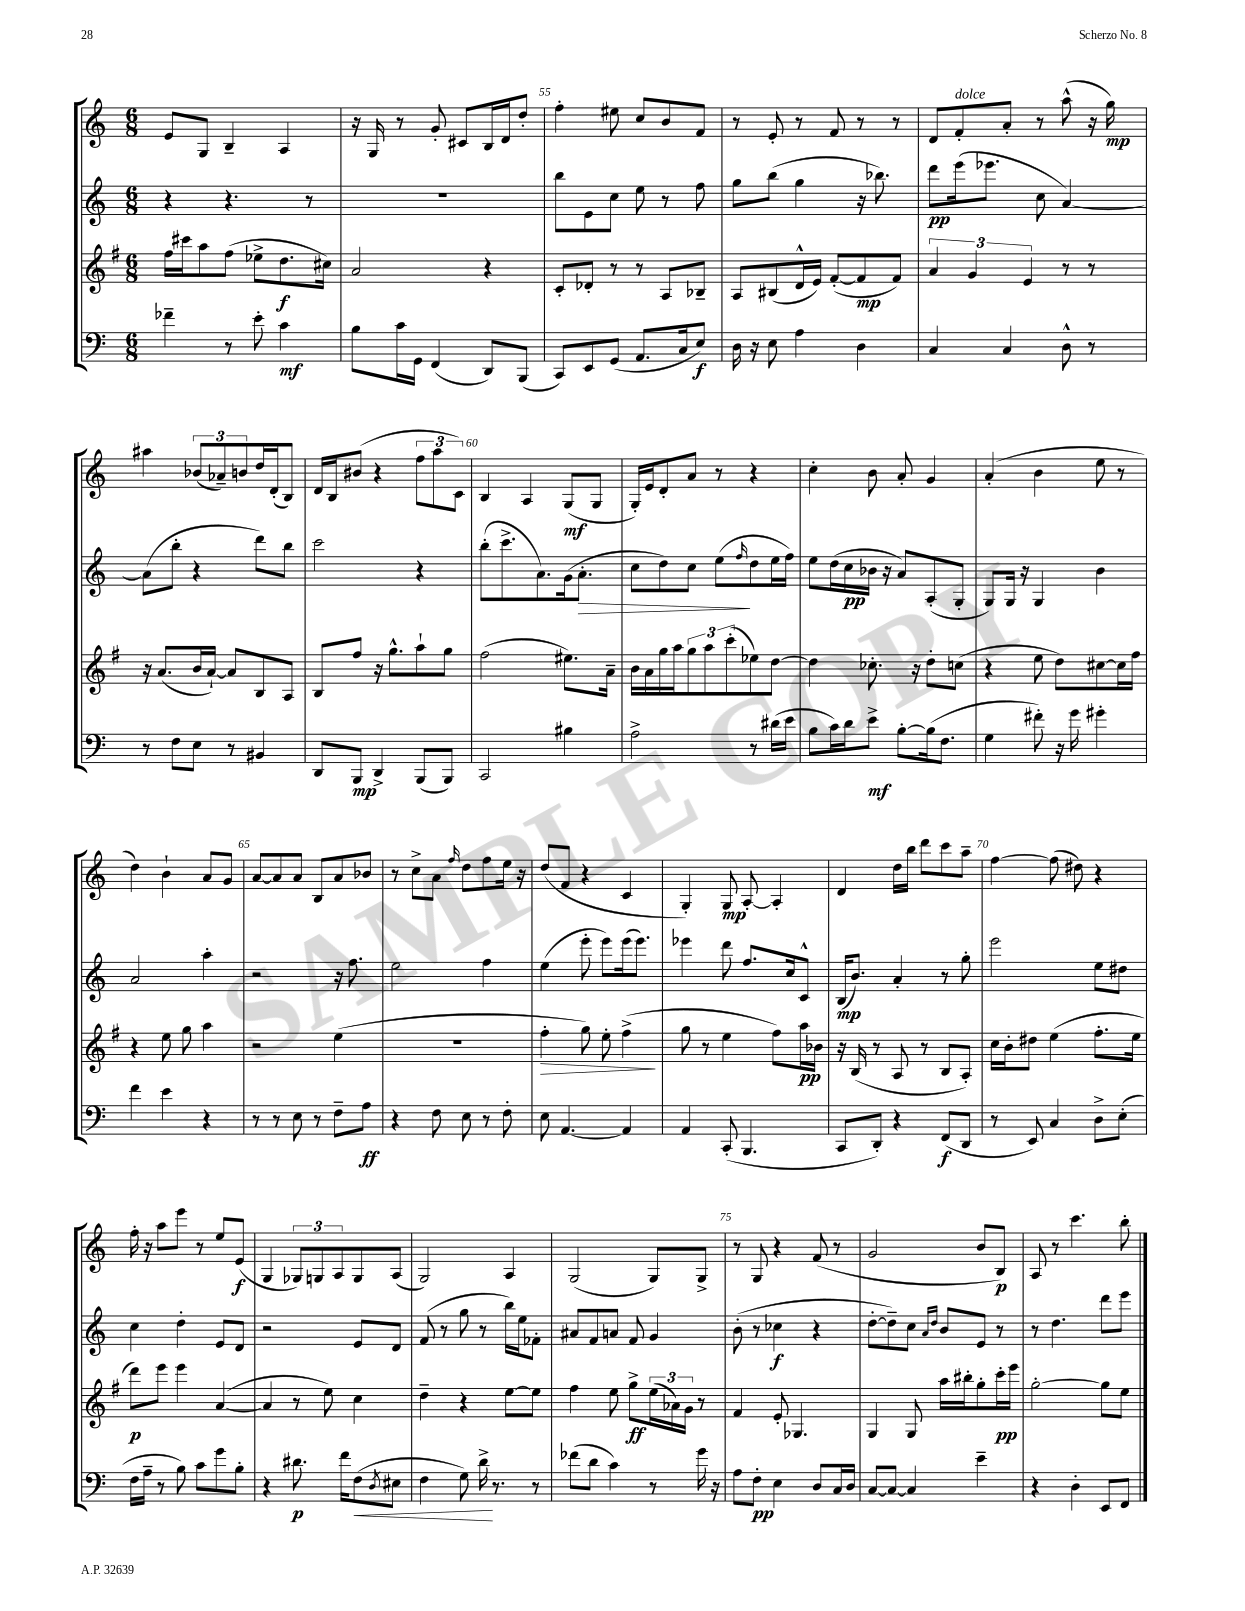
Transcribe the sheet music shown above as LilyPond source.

<<
\new StaffGroup <<
\new Staff = "s0" {
    \clef treble \key c \major \numericTimeSignature \time 6/8
    e'8 g8 b4-- a4 |
    r16 g16 r8 g'8-. cis'8 b16 d'16 d''8-. |
    f''4-. eis''8 c''8 b'8 f'8 |
    r8 e'8-. r8 f'8 r8 r8 |
    d'8 f'8-.^\markup { \italic "dolce" } a'8-. r8 a''8-^( r16 g''16\mp) |
    ais''4 \tuplet 3/2 { bes'8( aes'8--) b'8 } d''16 d'16-.( b8) |
    d'16 b16 bis'8( r4 \tuplet 3/2 { f''8 a''8 c'8) } |
    b4 a4 g8\mf( g8 |
    g16-.) e'16 d'8-. a'8 r8 r4 |
    c''4-. b'8 a'8-. g'4 |
    a'4-.( b'4 e''8 r8 |
    d''4) b'4-! a'8 g'8 |
    a'8~ a'8 a'8 b8 a'8 bes'8 |
    r8 c''8-> a'8 \grace { f''16 } d''8 f''8 e''16 r16 |
    d''8( f'8 r4 c'4 |
    g4-.) g8\mp a8~-. a4-. |
    d'4 d''16 b''16 d'''8 c'''8 a''8-- |
    f''4~ f''8( dis''8) r4 |
    f''16-. r16 a''8 e'''8 r8 e''8 e'8\f( |
    g4 \tuplet 3/2 { ges8) g8 a8 } g8 a8( |
    g2) a4 |
    g2( g8) g8-> |
    r8 g8 r4 f'8( r8 |
    g'2 b'8 b8\p) |
    a8 r8 c'''4. b''8-. \bar "|." |
}
\new Staff = "s1" {
    \clef treble \key c \major \numericTimeSignature \time 6/8
    r4 r4. r8 |
    R2. |
    b''8 e'8 c''8 e''8 r8 f''8 |
    g''8 b''8( g''4 r16 bes''8.) |
    d'''8\pp e'''16( ees'''8. c''8 a'4~) |
    a'8( b''8-. r4 d'''8) b''8 |
    c'''2 r4 |
    b''8-.( c'''8.-> a'8.) g'16( a'8.-.\> |
    c''8 d''8) c''8 e''8\!( \grace { f''16 } d''8 e''16 f''16) |
    e''8 d''16( c''16\pp bes'16 r16 a'8) a8-.( g8-. |
    g8) g16 r16 g4 b'4 |
    a'2 a''4-. |
    r2 r16 f''8. |
    e''2 f''4 |
    e''4( e'''8-. e'''8) e'''16( e'''8.) |
    ees'''4 d'''8 f''8. c''16 c'8-^ |
    b16\mp( b'8.) a'4-. r8 g''8-. |
    e'''2 e''8 dis''8 |
    c''4 d''4-. e'8 d'8 |
    r2 e'8 d'8 |
    f'8( r8 g''8 r8 b''16) e''16 fes'8-. |
    ais'8 f'8 a'8 f'8 g'4 |
    b'8-.( r8 ces''4\f r4 |
    d''8~-. d''8--) c''8 \grace { a'16 d''16 } b'8 e'8 r8 |
    r8 d''4. d'''8 e'''8 \bar "|." |
}
\new Staff = "s2" {
    \clef treble \key g \major \numericTimeSignature \time 6/8
    fis''16 cis'''16 a''8 fis''8( ees''8-> d''8.\f cis''16) |
    a'2 r4 |
    c'8-. des'8-. r8 r8 a8 bes8-- |
    a8 bis8( d'16-^ e'16) fis'8~-.( fis'8\mp fis'8) |
    \tuplet 3/2 { a'4 g'4 e'4 } r8 r8 |
    r16 a'8.( b'16 a'16~-!) a'8 b8 a8 |
    b8 fis''8 r16 g''8.-^ a''8-! g''8 |
    fis''2( eis''8.) a'16-- |
    b'16 a'16 g''16 a''16 \tuplet 3/2 { g''8 a''8 c'''8-.( } ees''8) d''8~ |
    d''4 ces''8.-. r16 d''8-. c''8( |
    r4 e''8 d''8) cis''8~ cis''16 fis''16 |
    r4 e''8 g''8 a''4 |
    r2 e''4( |
    R2. |
    fis''4-.\> g''8) e''8-. fis''4->\!( |
    g''8 r8 e''4 fis''8) a''16\pp bes'16 |
    r16 b16( r8 a8 r8 b8 a8-.) |
    c''16 b'16-. dis''8 e''4( fis''8.-. e''16 |
    d'''8\p) e'''8 e'''4 a'4~( |
    a'4 r8 e''8) c''4 |
    d''4-- r4 e''8~ e''8 |
    fis''4 e''8 g''8->\ff \tuplet 3/2 { e''16( aes'16) g'16 } r8 |
    fis'4 e'8-. ges4. |
    g4 g8 a''16 bis''16-. g''8-. c'''16-.\pp e'''16 |
    g''2~-. g''8 e''8 \bar "|." |
}
\new Staff = "s3" {
    \clef bass \key c \major \numericTimeSignature \time 6/8
    fes'4-- r8 e'8-. c'4\mf |
    b8 c'16 g,16 f,4( d,8) b,,8( |
    c,8) e,8 g,8( a,8. c16 e8\f) |
    d16 r16 e8 a4 d4 |
    c4 c4 d8-^ r8 |
    r8 f8 e8 r8 bis,4 |
    d,8 b,,8\mp d,4-> b,,8( b,,8) |
    c,2 bis4 |
    a2-> r8 dis'16( e'16 |
    b8 c'16) d'16 e'8->\mf b8~-. b16( f8. |
    g4 fis'8-.) r16 g'16 gis'4-. |
    f'4 e'4 r4 |
    r8 r8 e8 r8 f8-- a8\ff |
    r4 f8 e8 r8 f8-. |
    e8 a,4.~ a,4 |
    a,4 c,8-.( b,,4. |
    c,8 d,8-.) r4 f,8\f( d,8 |
    r8 e,8) c4 d8-> e8-.( |
    f16 a16-- r8 b8) c'8 g'8 b8-. |
    r4 dis'8.\p f'16 f8\<( \acciaccatura { d8 } eis8 |
    f4 g8) d'16->\! r8. r8 |
    fes'8( d'8 c'4) r8 g'16 r16 |
    a8 f8-.\pp e4 d8 c16 d16 |
    c8~ c8~ c4 e'4-- |
    r4 d4-. e,8 f,8 \bar "|." |
}
>>
>>
\layout { \context { \Score currentBarNumber = #53 \override BarNumber.break-visibility = ##(#f #t #t) barNumberVisibility = #(every-nth-bar-number-visible 5) } }
